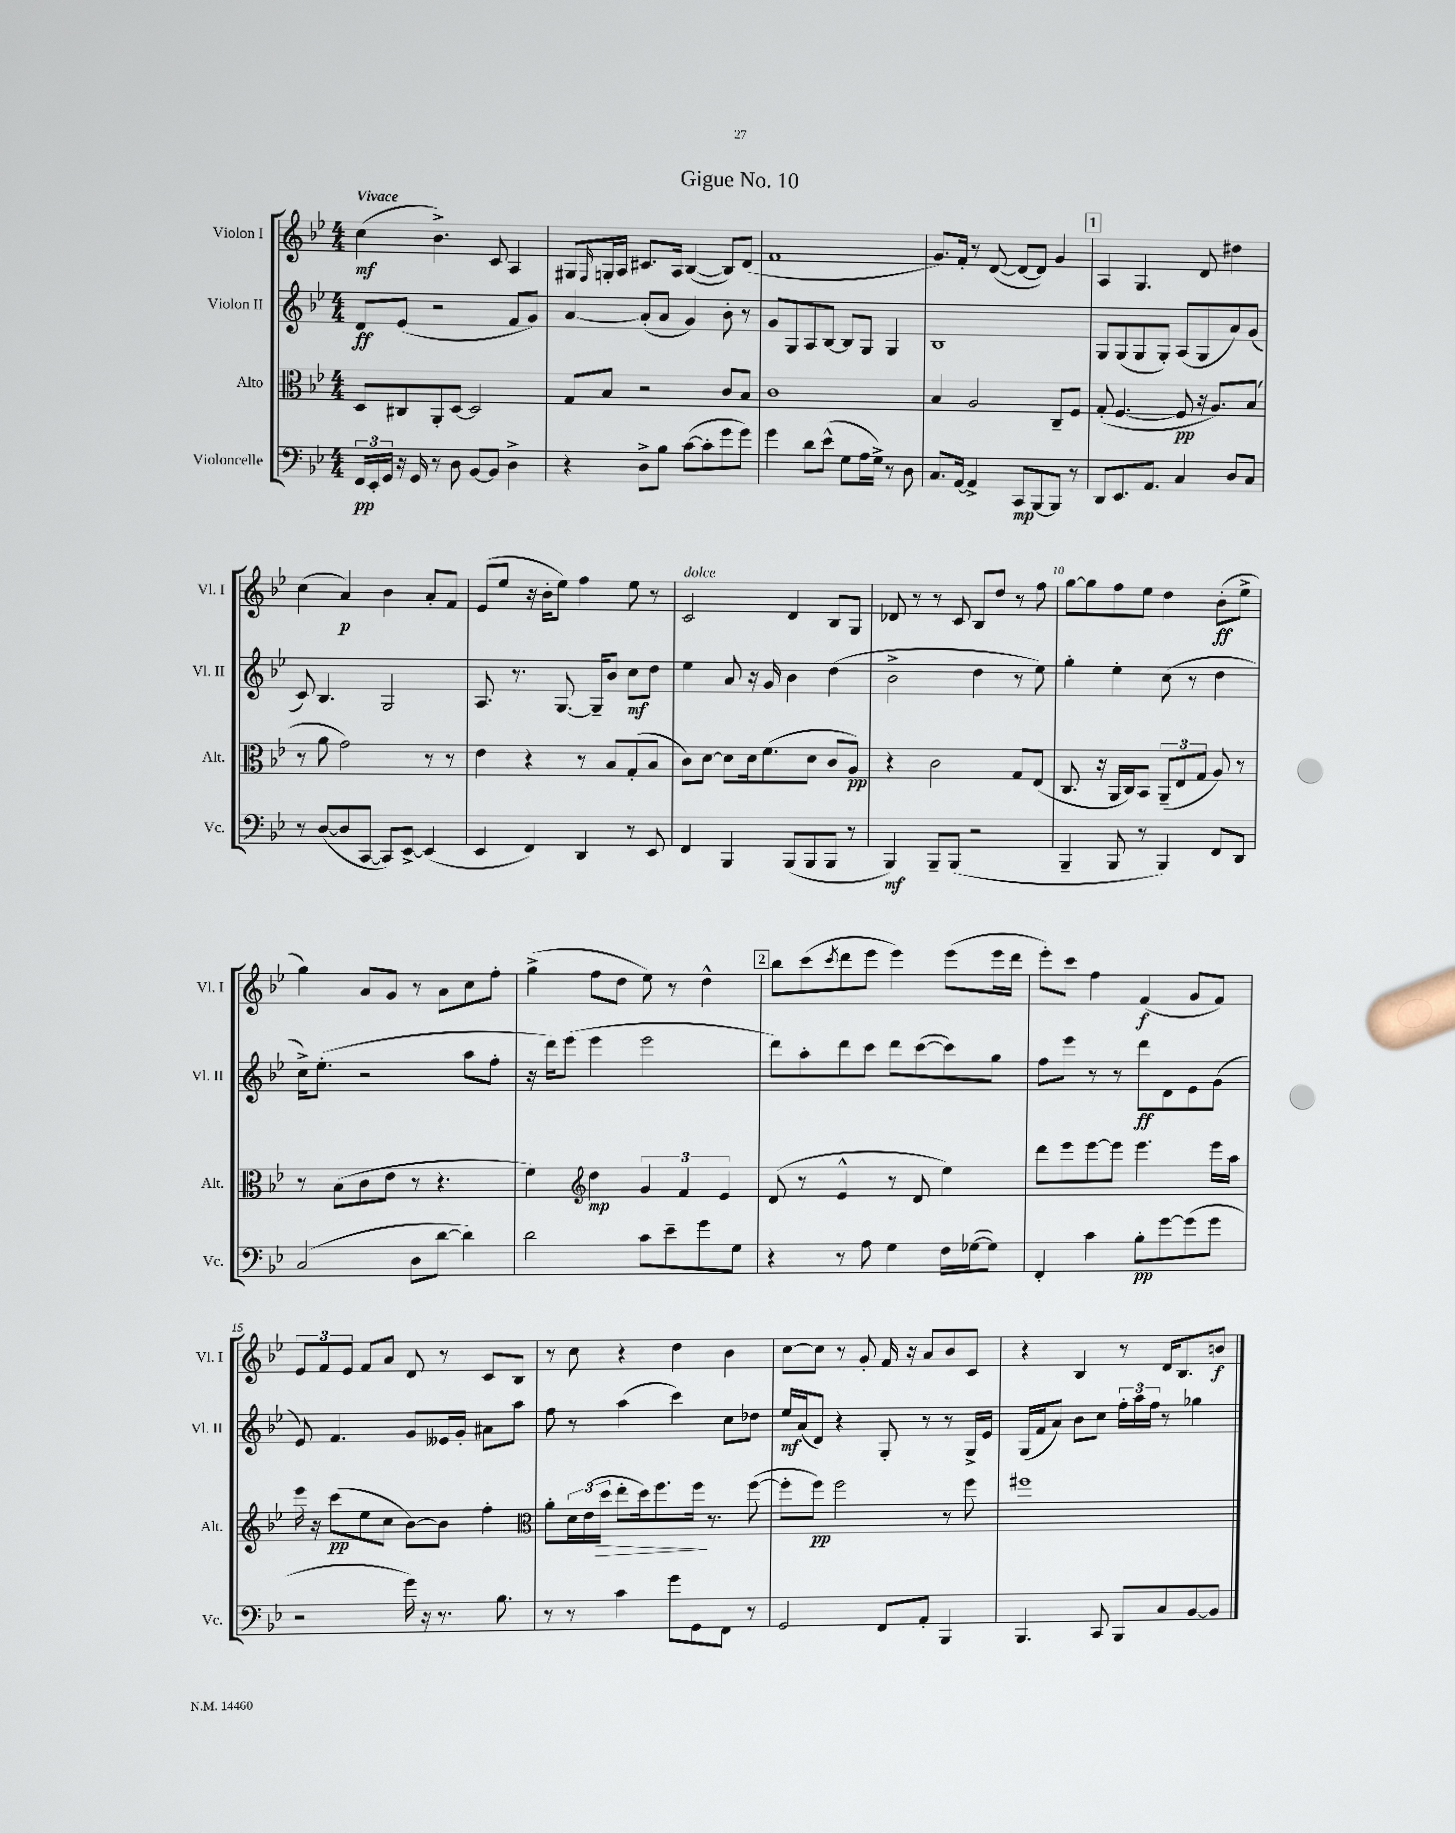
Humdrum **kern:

**kern	**dynam	**kern	**dynam	**kern	**dynam	**kern	**dynam
*part4	*part4	*part3	*part3	*part2	*part2	*part1	*part1
*staff4	*staff4	*staff3	*staff3	*staff2	*staff2	*staff1	*staff1
*I"Violoncelle	*	*I"Alto	*	*I"Violon II	*	*I"Violon I	*
*I'Vc.	*	*I'Alt.	*	*I'Vl. II	*	*I'Vl. I	*
*clefF4	*	*clefC3	*	*clefG2	*	*clefG2	*
*k[b-e-]	*	*k[b-e-]	*	*k[b-e-]	*	*k[b-e-]	*
*M4/4	*	*M4/4	*	*M4/4	*	*M4/4	*
=1	=1	=1	=1	=1	=1	=1	=1
!	!	!	!	!	!	!LO:TX:a:B:t=Vivace	!
24FF/LL	pp	8D/L	.	8d/L	ff	(4cc\	mf
24EE-'/	.	.	.	.	.	.	.
24GG/JJ	.	.	.	.	.	.	.
16r	.	8C#X/	.	(8e-/J	.	.	.
16GG/	.	.	.	.	.	.	.
8r	.	8AA'/	.	2r	.	4.b-^\)	.
8D\	.	[8D/J	.	.	.	.	.
[8BB-/L	.	2D/]	.	.	.	.	.
8BB-/J]	.	.	.	.	.	8c/	.
4D^\	.	.	.	8f/L	.	4A/	.
.	.	.	.	8g/J)	.	.	.
=2	=2	=2	=2	=2	=2	=2	=2
4r	.	8G/L	.	[4a/	.	8G#X/L	.
.	.	.	.	.	.	16qqF/	.
.	.	8B-/J	.	.	.	16Gn'/L	.
.	.	.	.	.	.	16A/JJ	.
8D^\L	.	2r	.	(8a'/L]	.	8.c#X/L	.
8B-\J	.	.	.	8a/J	.	.	.
.	.	.	.	.	.	16A/Jk	.
([8c\L	.	.	.	4g/)	.	([4B-/	.
8c'\]	.	.	.	.	.	.	.
8g\	.	8c/L	.	8b-'\	.	8B-/L])	.
8g\J)	.	8B-/J	.	8r	.	(8d/J	.
=3	=3	=3	=3	=3	=3	=3	=3
4g\	.	1c	.	8g/L	.	1f	.
.	.	.	.	8G/	.	.	.
8d\L	.	.	.	8A/	.	.	.
(8e-^^\J	.	.	.	[8B-/J	.	.	.
8G\L	.	.	.	8B-/L]	.	.	.
16A\L	.	.	.	8G/J	.	.	.
16G^\JJ)	.	.	.	.	.	.	.
8r	.	.	.	4G/	.	.	.
8D\	.	.	.	.	.	.	.
=4	=4	=4	=4	=4	=4	=4	=4
8.C/L	.	4B-/	.	1B-	.	8.g/L)	.
[16AA/Jk	.	.	.	.	.	16f'/Jk	.
4AA^/]	.	2A/	.	.	.	8r	.
.	.	.	.	.	.	([8d/	.
8CC/L	mp	.	.	.	.	8d/L_	.
[8BBB-/	.	.	.	.	.	8d/J])	.
8BBB-/J]	.	8C~/L	.	.	.	4g/	.
8r	.	8F/J	.	.	.	.	.
!!LO:REH:place=s1:t=1
=5	=5	=5	=5	=5	=5	=5	=5
8DD/L	.	(8G'/	.	8G/L	.	4A/	.
8.EE-/	.	[4.F/	.	(8G/	.	.	.
.	.	.	.	8G/	.	4.G/	.
8.AA/J	.	.	.	.	.	.	.
.	.	.	.	8G'/J)	.	.	.
4C/	.	8F/]	pp	(8A/L	.	.	.
.	.	16r	.	8G/	.	8d/	.
.	.	8.A/L)	.	.	.	.	.
8D/L	.	.	.	8a/)	.	4dd#X\	.
8C/J	.	(8B-/J	.	(8g/J	.	.	.
!!LO:LB:g=z
=6	=6	=6	=6	=6	=6	=6	=6
8r	.	8r	.	8c/)	.	(4cc\	.
([8D/L	.	8a\	.	4.B-/	.	.	.
8D/]	.	2g\)	.	.	.	4a/)	p
[8CC/J	.	.	.	.	.	.	.
8CC/L])	.	.	.	2G/	.	4b-\	.
[8EE-^/J	.	.	.	.	.	.	.
(4EE-/]	.	8r	.	.	.	8a'/L	.
.	.	8r	.	.	.	8f/J	.
=7	=7	=7	=7	=7	=7	=7	=7
4EE-/	.	4e-\	.	8.A/	.	(8e-/L	.
.	.	.	.	.	.	8ee-/J	.
.	.	.	.	8.r	.	.	.
4FF/)	.	4r	.	.	.	16r	.
.	.	.	.	.	.	16b-'\KL	.
.	.	.	.	[8.G/	.	8ee-\J)	.
4DD/	.	8r	.	.	.	4ff\	.
.	.	.	.	16G~/KL]	.	.	.
.	.	8B-/L	.	8b-/J	.	.	.
8r	.	(8G'/	.	8cc\L	mf	8ee-\	.
8EE-/	.	8B-/J	.	8dd\J	.	8r	.
=8	=8	=8	=8	=8	=8	=8	=8
!	!	!	!	!	!	!LO:TX:a:i:t=dolce	!
4FF/	.	8c\L)	.	4ee-\	.	2c/	.
.	.	[8d\J	.	.	.	.	.
4BBB-/	.	8d\L]	.	8a/	.	.	.
.	.	16d\k	.	16r	.	.	.
.	.	(8.f\	.	16g/	.	.	.
(8BBB-/L	.	.	.	4b-\	.	4d/	.
8BBB-/	.	8d\J	.	.	.	.	.
8BBB-/J	.	8c/L	.	(4dd\	.	8B-/L	.
8r	.	8A/J)	pp	.	.	8G/J	.
=9	=9	=9	=9	=9	=9	=9	=9
4BBB-/)	mf	4r	.	2b-^\	.	8d-X/	.
.	.	.	.	.	.	8r	.
8BBB-~/L	.	2c\	.	.	.	8r	.
(8BBB-/J	.	.	.	.	.	8c/	.
2r	.	.	.	4dd\	.	8B-/L	.
.	.	.	.	.	.	8dd/J	.
.	.	8G/L	.	8r	.	8r	.
.	.	(8E-/J	.	8ee-\)	.	8ff\	.
=10	=10	=10	=10	=10	=10	=10	=10
4BBB-~/	.	8.C/	.	4gg'\	.	[8gg\L	.
.	.	.	.	.	.	8gg\]	.
.	.	16r	.	.	.	.	.
8BBB-/	.	16AA/LL	.	4ee-'\	.	8ff\	.
.	.	16C/J)	.	.	.	.	.
8r	.	8BB-/J	.	.	.	8ee-\J	.
4BBB-/)	.	(12AA~/L	.	(8cc\	.	4dd\	.
.	.	12E-/	.	.	.	.	.
.	.	.	.	8r	.	.	.
.	.	12G/J	.	.	.	.	.
8FF/L	.	8A/)	.	4dd\	.	(8b-'\L	ff
8DD/J	.	8r	.	.	.	8ee-^\J	.
!!LO:LB:g=z
=11	=11	=11	=11	=11	=11	=11	=11
(2C/	.	8r	.	16cc^\KL)	.	4gg\)	.
.	.	.	.	(8.ee-'\J	.	.	.
.	.	(8B-\L	.	.	.	.	.
.	.	8c\	.	2r	.	8a/L	.
.	.	8e-\J	.	.	.	8g/J	.
8D\L	.	8r	.	.	.	8r	.
[8d\J	.	4.r	.	.	.	8a\L	.
4d\])	.	.	.	8aa\L	.	8cc\	.
.	.	.	.	8ff'\J	.	8ff'\J	.
=12	=12	=12	=12	=12	=12	=12	=12
2d\	.	4f\)	.	16r	.	(4gg^\	.
.	.	.	.	16ddd\KL)	.	.	.
.	.	.	.	(8eee-\J	.	.	.
*	*	*clefG2	*	*	*	*	*
.	.	4dd\	mp	4eee-\	.	8ff\L	.
.	.	.	.	.	.	8dd\J	.
8c\L	.	6g/	.	2eee-\	.	8ee-\)	.
8e-~\	.	.	.	.	.	8r	.
.	.	6f/	.	.	.	.	.
8g\	.	.	.	.	.	4dd^^\	.
.	.	6e-/	.	.	.	.	.
8G\J	.	.	.	.	.	.	.
!!LO:REH:place=s1:t=2
=13	=13	=13	=13	=13	=13	=13	=13
4r	.	(8d/	.	8ddd\L)	.	8bb-\L	.
.	.	8r	.	8aa'\	.	(8ccc\	.
.	.	.	.	.	.	8qccc/	.
8r	.	4e-^^/	.	8ddd\	.	8ddd\	.
8A\	.	.	.	8ccc\J	.	8eee-\J	.
4G\	.	8r	.	8ddd\L	.	4eee-\)	.
.	.	8d/	.	([8ccc\	.	.	.
16F\LL	.	4ee-\)	.	8ccc\])	.	(8eee-\L	.
([16G-X\J	.	.	.	.	.	.	.
8G-\J])	.	.	.	8gg\J	.	16eee-\L	.
.	.	.	.	.	.	16ddd\JJ	.
=14	=14	=14	=14	=14	=14	=14	=14
4FF'/	.	8ddd\L	.	8ff\L	.	8eee-'\L)	.
.	.	8eee-\	.	8eee-\J	.	8ccc\J	.
4c\	.	[8eee-\	.	8r	.	4ff\	.
.	.	8eee-\J]	.	8r	.	.	.
8B-'\L	pp	4.eee-\	.	8ddd\L	ff	(4f/	f
[8g\	.	.	.	8d\	.	.	.
(8g\]	.	.	.	8e-\	.	8g/L	.
8g\J	.	16eee-\LL	.	(8g\J	.	8f/J)	.
.	.	16aa\JJ	.	.	.	.	.
!!LO:LB:g=z
=15	=15	=15	=15	=15	=15	=15	=15
2r	.	16eee-\	.	8e-/)	.	12e-/L	.
.	.	16r	.	.	.	.	.
.	.	.	.	.	.	12f/	.
.	.	(8ccc\L	pp	4.f/	.	.	.
.	.	.	.	.	.	12e-/J	.
.	.	8ee-\	.	.	.	8f/L	.
.	.	8cc\J	.	.	.	8a/J	.
16g\)	.	[8b-\L)	.	8g/L	.	8d/	.
16r	.	.	.	.	.	.	.
8.r	.	8b-\J]	.	16e--X/L	.	8r	.
.	.	.	.	16g'/JJ	.	.	.
.	.	4ff'\	.	8a#X\L	.	8c/L	.
8.B-\	.	.	.	.	.	.	.
.	.	.	.	8aa\J	.	8B-/J	.
=16	=16	=16	=16	=16	=16	=16	=16
*	*	*clefC3	*	*	*	*	*
8r	.	8a'\L	.	8ff\	.	8r	.
8r	.	24d\L	.	8r	.	8cc\	.
.	.	(24e-\	.	.	.	.	.
!	!	!	!LO:HP:b	!	!	!	!
.	.	24dd\JJ	>	.	.	.	.
4c\	.	8ee-'\L	.	(4aa\	.	4r	.
.	.	16dd\k)	.	.	.	.	.
.	.	8.ff\	.	.	.	.	.
8g\L	.	.	.	4ccc\)	.	4dd\	.
8GG\	.	16ff\Jk	.	.	.	.	.
.	.	8.r	]	.	.	.	.
8FF\J	.	.	.	8cc\L	.	4b-\	.
8r	.	([8ff\	.	8dd-X\J	.	.	.
=17	=17	=17	=17	=17	=17	=17	=17
2GG/	.	8ff'\L]	.	16ee-/LL	mf	[8cc\L	.
.	.	.	.	(16a/J	.	.	.
.	.	8ff\J)	pp	8d/J)	.	8cc\J]	.
.	.	2ff\	.	4r	.	8r	.
.	.	.	.	.	.	8g'/	.
8FF/L	.	.	.	8G'/	.	16f/	.
.	.	.	.	.	.	16r	.
8AA'/J	.	.	.	8r	.	8a/L	.
4BBB-/	.	8r	.	8r	.	8b-/	.
.	.	8ff\	.	16G^/LL	.	8c/J	.
.	.	.	.	16e-/JJ	.	.	.
=18	=18	=18	=18	=18	=18	=18	=18
4.BBB-/	.	1ff#X	.	(16G/LL	.	4r	.
.	.	.	.	16f/J	.	.	.
.	.	.	.	8a/J)	.	.	.
.	.	.	.	8b-\L	.	4B-/	.
8CC/	.	.	.	8cc\J	.	.	.
8BBB-/L	.	.	.	24ff'\LL	.	8r	.
.	.	.	.	24aa\	.	.	.
.	.	.	.	24ff\JJ	.	.	.
8C/	.	.	.	8r	.	16d/KL	.
.	.	.	.	.	.	8.B-/	.
[8BB-/	.	.	.	4gg-X\	.	.	.
8BB-/J]	.	.	.	.	.	8bn/J	f
==	==	==	==	==	==	==	==
*-	*-	*-	*-	*-	*-	*-	*-
